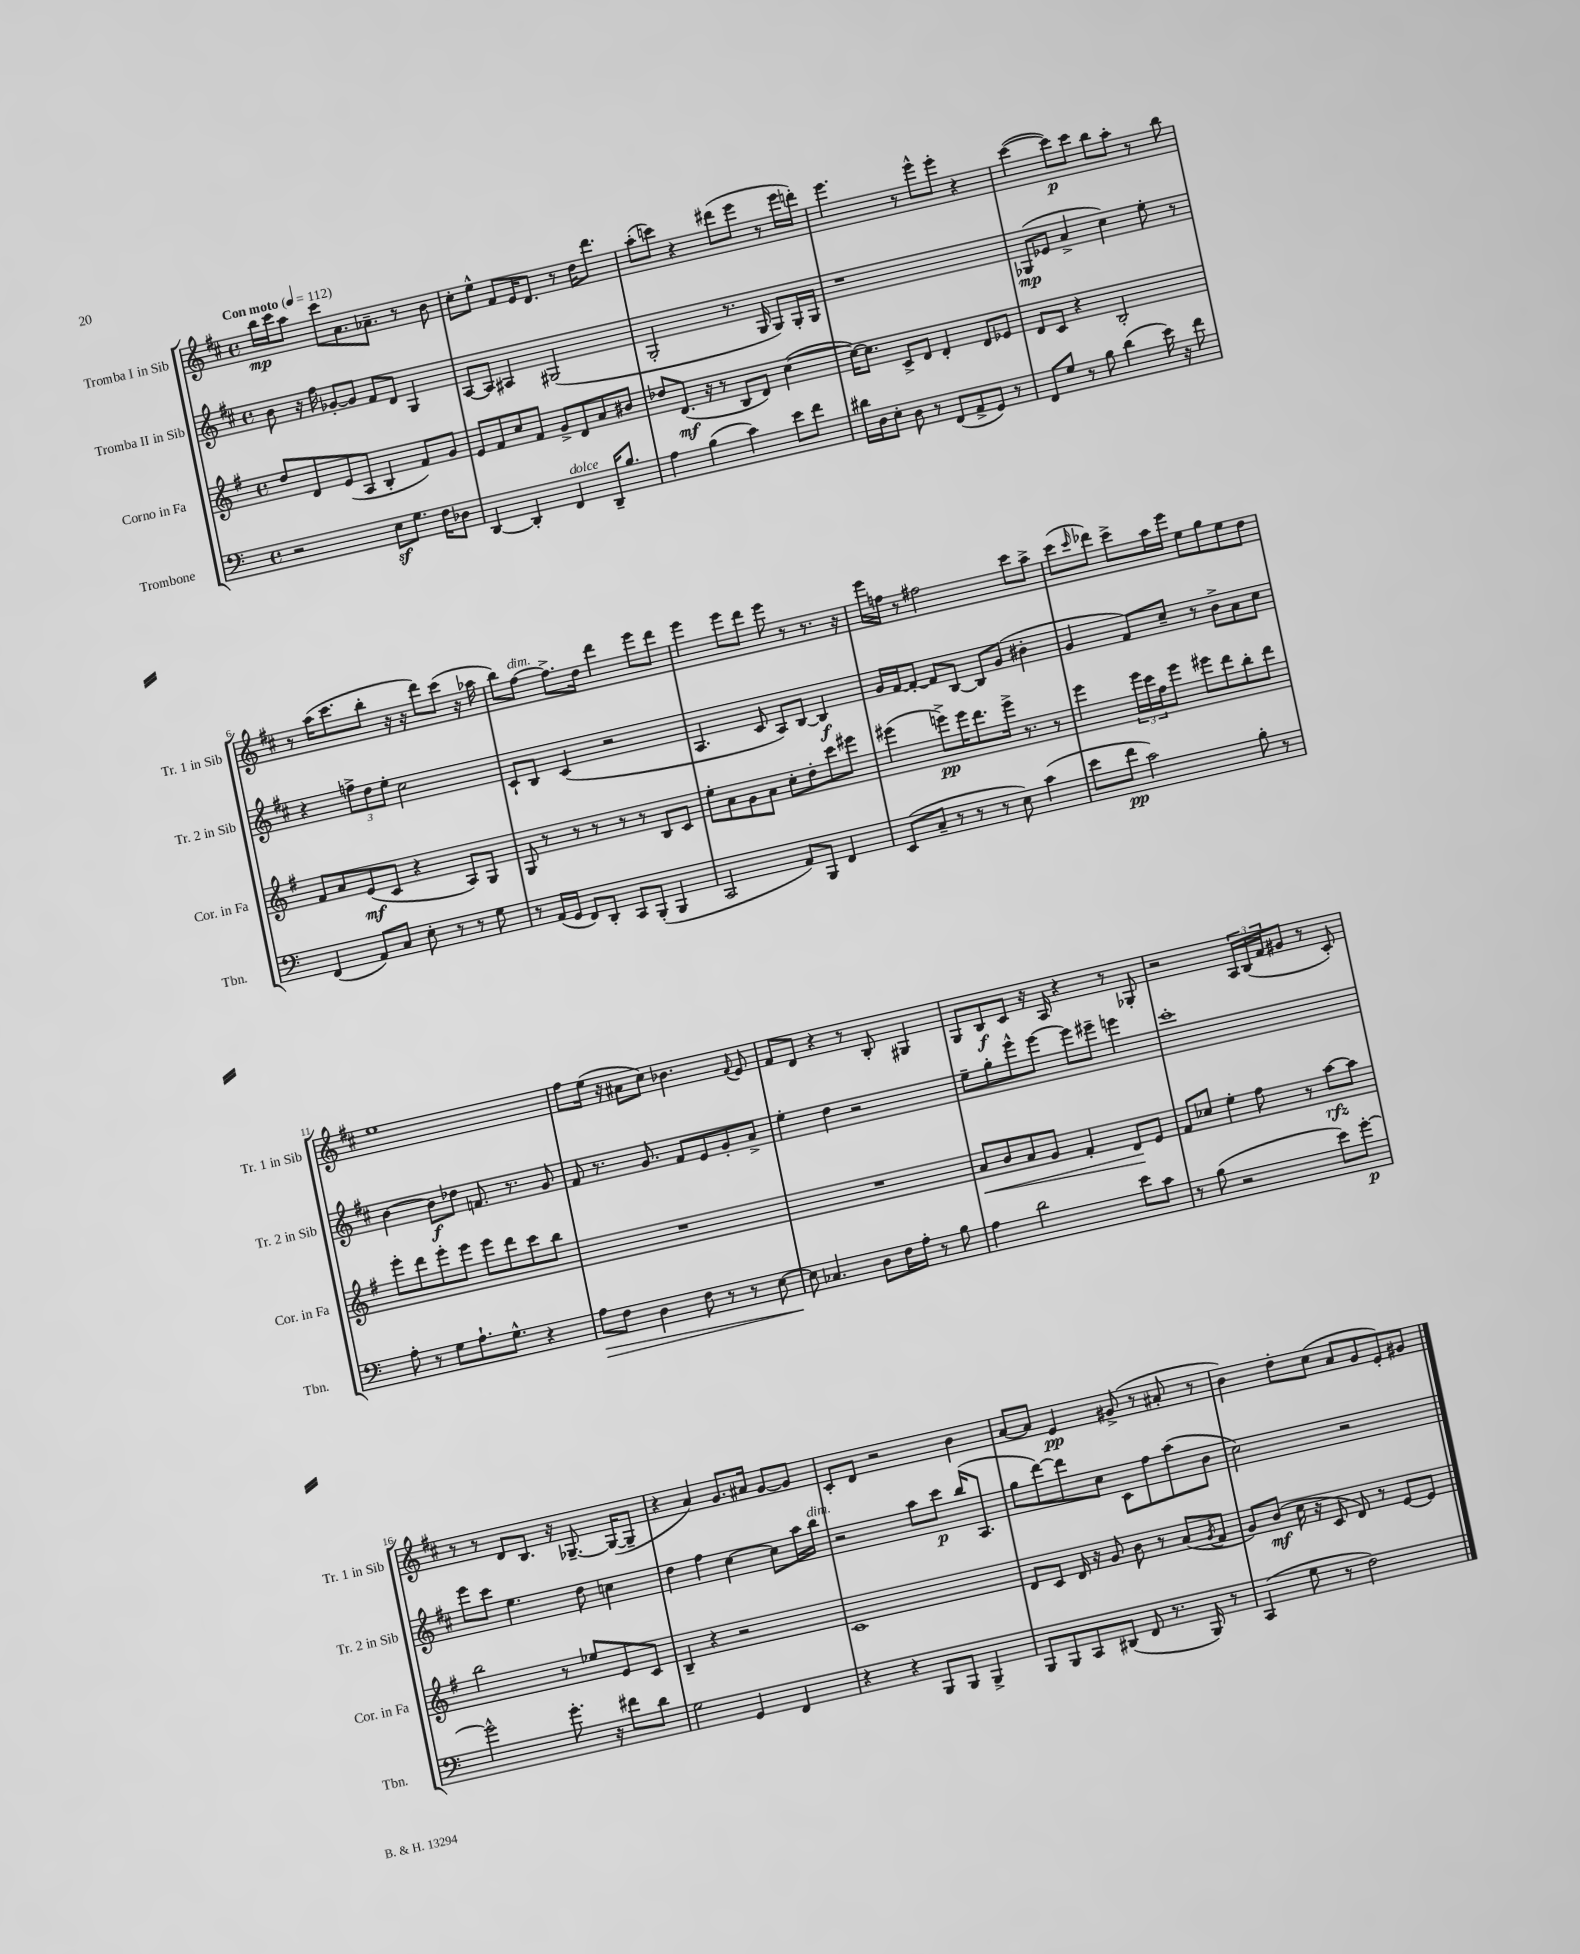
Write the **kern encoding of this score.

**kern	**dynam	**kern	**dynam	**kern	**dynam	**kern	**dynam
*part4	*part4	*part3	*part3	*part2	*part2	*part1	*part1
*staff4	*staff4	*staff3	*staff3	*staff2	*staff2	*staff1	*staff1
*I"Trombone	*	*I"Corno in Fa	*	*I"Tromba II in Sib	*	*I"Tromba I in Sib	*
*I'Tbn.	*	*I'Cor. in Fa	*	*I'Tr. 2 in Sib	*	*I'Tr. 1 in Sib	*
*clefF4	*	*clefG2	*	*clefG2	*	*clefG2	*
*k[]	*	*k[f#]	*	*k[f#c#]	*	*k[f#c#]	*
*M4/4	*	*M4/4	*	*M4/4	*	*M4/4	*
*met(c)	*	*met(c)	*	*met(c)	*	*met(c)	*
*MM112	*	*MM112	*	*MM112	*	*MM112	*
=1	=1	=1	=1	=1	=1	=1	=1
!	!	!	!	!	!	!LO:TX:a:B:t=Con moto	!
2r	.	8dd/L	.	8b\	.	16bb\LL	mp
.	.	.	.	.	.	16ccc#\J	.
.	.	8d/	.	16r	.	8aa\J	.
.	.	.	.	16ff#\	.	.	.
.	.	(8e/	.	[8g-X'/L	.	8ccc#\L	.
.	.	8A/J	.	8g-/J]	.	8.a\	.
8Ez\L	.	4B'/	.	8f#/L	.	.	.
.	.	.	.	.	.	8.a-X~\J	.
8.G\J	.	.	.	8d/J	.	.	.
.	.	8f#/L)	.	4G/	.	8r	.
16F\KL	.	.	.	.	.	.	.
8D-X\J	.	8g/J	.	.	.	8b\	.
=2	=2	=2	=2	=2	=2	=2	=2
[4DD/	.	8e/L	.	[8A/L	.	8cc#'\L	.
.	.	8f#/	.	8A/J]	.	8ee^^\J	.
4DD'/]	.	8cc/	.	4A#X/	.	8f#/L	.
.	.	8f#/J	.	.	.	16e/K	.
.	.	.	.	.	.	8.d/J	.
!LO:TX:a:i:t=dolce	!	!	!	!	!	!	!
4FF/	.	8g^/L	.	(2G#X/	.	.	.
.	.	8d/	.	.	.	8r	.
16DD~/KL	.	8a/	.	.	.	16dd\KL	.
8.B/J	.	.	.	.	.	8.ddd\J	.
.	.	8b#X/J	.	.	.	.	.
=3	=3	=3	=3	=3	=3	=3	=3
4A\	.	8dd-X/L	.	2G'/	.	(8aa'\L	.
.	.	(8.d/J	mf	.	.	8cccn\J)	.
(4B\	.	.	.	.	.	4r	.
.	.	16r	.	.	.	.	.
.	.	8r	.	.	.	.	.
4c\)	.	8B/L	.	8.r	.	(8ddd#X\L	.
.	.	8d/J)	.	.	.	8eee\J	.
.	.	.	.	16G/	.	.	.
8e\L	.	([4cc\	.	8G/L)	.	8r	.
8f\J	.	.	.	16G'/L	.	16eee\LL	.
.	.	.	.	16G/JJ	.	16dddn'\JJ)	.
=4	=4	=4	=4	=4	=4	=4	=4
16d#X\LL	.	16cc\KL_)	.	1r	.	4.eee\	.
16D\J	.	8.cc\J]	.	.	.	.	.
8E'\J	.	.	.	.	.	.	.
8D\	.	8c^/L	.	.	.	.	.
8r	.	8d/J	.	.	.	8r	.
(8FF/L	.	4d'/	.	.	.	8eee^^\L	.
8AA^/	.	.	.	.	.	8eee'\J	.
8GG/J)	.	8d/L	.	.	.	4r	.
8r	.	8e-X/J	.	.	.	.	.
=5	=5	=5	=5	=5	=5	=5	=5
8FF/L	.	8d/L	.	(8G-X/L	mp	([4ccc#\	.
8G/J	.	8c/J	.	8e-X/J	.	.	.
8r	.	4r	.	4a^/	.	8ccc#\L])	p
8B\	.	.	.	.	.	8ccc#\J	.
(4d\	.	2B'/	.	4cc#\)	.	8bb\L	.
.	.	.	.	.	.	8aa'\J	.
16e\)	.	.	.	8ee'\	.	8r	.
16r	.	.	.	.	.	.	.
8f\	.	.	.	8r	.	8bb\	.
!!LO:LB:g=z
=6	=6	=6	=6	=6	=6	=6	=6
(4FF/	.	8f#/L	.	4r	.	8r	.
.	.	8a/	.	.	.	(16aa\KL	.
.	.	.	.	.	.	8.ccc#\	.
8AA/L)	.	(8e/	mf	12ffn^\L	.	.	.
.	.	.	.	12dd\	.	.	.
8C/J	.	8c/J	.	.	.	8bb'\J	.
.	.	.	.	12ee'\J	.	.	.
8E'\	.	4r	.	2cc#\	.	16r	.
.	.	.	.	.	.	16r	.
8r	.	.	.	.	.	8ddd\L)	.
8r	.	8A/L)	.	.	.	(8ccc#\J	.
8G\	.	8G/J	.	.	.	16r	.
.	.	.	.	.	.	16aa-X\	.
=7	=7	=7	=7	=7	=7	=7	=7
8r	.	8G/	.	8c#`/L	.	8bb\L)	.
!	!	!	!	!	!	!LO:TX:a:i:t=dim.	!
(16AA/LL	.	8r	.	8B/J	.	[8ff#\J	.
16GG/JJ	.	.	.	.	.	.	.
8FF/L)	.	8r	.	(4c#/	.	8.ff#^\L]	.
8DD'/J	.	8r	.	.	.	.	.
.	.	.	.	.	.	16dd\Jk	.
8CC/L	.	8r	.	2r	.	4ddd\	.
(8BBB'/J	.	8r	.	.	.	.	.
4BBB/	.	8B/L	.	.	.	8eee\L	.
.	.	8c/J	.	.	.	8ddd\J	.
=8	=8	=8	=8	=8	=8	=8	=8
2CC/	.	8ee'\L	.	4.A/	.	4eee\	.
.	.	8a\	.	.	.	.	.
.	.	8g\	.	.	.	8eee\L	.
.	.	8a\J	.	8c#/	.	8ddd\J	.
8AA/L)	.	8cc'\L	.	8A/L)	.	8eee\	.
8BBB/J	.	8dd'\	.	[8B/J	.	8r	.
4FF/	.	8ccc\	.	4B/]	f	8.r	.
.	.	8eee#X\J	.	.	.	.	.
.	.	.	.	.	.	16r	.
=9	=9	=9	=9	=9	=9	=9	=9
(8EE/L	.	(4eee#X\	.	16g/LL	.	16eee\LL	.
.	.	.	.	[16f#/J	.	16ffn\JJ	.
8C~/J	.	.	.	8f#'/J_	.	8r	.
8r	.	8eeen^\L)	pp	8f#/L]	.	2ff#X\	.
8r	.	16eee\K	.	[8B/J	.	.	.
.	.	8.ddd\	.	.	.	.	.
8r	.	.	.	8B/L]	.	.	.
8E\)	.	16eee^\Jk	.	(8g/J	.	.	.
.	.	8.r	.	.	.	.	.
(4c\	.	.	.	4b#X'\	.	8ccc#\L	.
.	.	8r	.	.	.	8aa^\J	.
=10	=10	=10	=10	=10	=10	=10	=10
8e\L	.	4eee\	.	4g/	.	(8ccc#\L	.
.	.	.	.	.	.	16qqccc#/	.
8f\J	pp	.	.	.	.	8ddd-X\J)	.
2c\)	.	24eee\LL	.	8f#/L)	.	8ccc#^\L	.
.	.	24ccc\	.	.	.	.	.
.	.	24ff#\J	.	.	.	.	.
.	.	8eee\J	.	8cc#~/J	.	16aa\L	.
.	.	.	.	.	.	16eee\JJ	.
.	.	8eee#X\L	.	8r	.	8ee\L	.
.	.	8ddd\	.	8b^\L	.	8gg\	.
8B'\	.	8bb'\	.	8a\	.	8ee\	.
8r	.	8ddd\J	.	8cc#\J	.	8dd\J	.
!!LO:LB:g=z
=11	=11	=11	=11	=11	=11	=11	=11
8A'\	.	8eee'\L	.	[4b\	.	1ee	.
8r	.	8ddd\	.	.	.	.	.
8G\L	.	8eee'\	.	8b\L]	f	.	.
8.A`\	.	8eee\J	.	8dd-X\J	.	.	.
.	.	8eee\L	.	8.fn/	.	.	.
8.G^^\J	.	.	.	.	.	.	.
.	.	8ddd\	.	.	.	.	.
.	.	.	.	8.r	.	.	.
4r	.	8ccc\	.	.	.	.	.
.	.	8bb\J	.	8g/	.	.	.
=12	=12	=12	=12	=12	=12	=12	=12
!	!LO:HP:b	!	!	!	!	!	!
8A\L	>	1r	.	8f#/	.	8ff#\L	.
8F\J	.	.	.	8.r	.	(16ee\Jk	.
.	.	.	.	.	.	16r	.
4D\	.	.	.	.	.	8a#X\L	.
.	.	.	.	8.g/	.	.	.
.	.	.	.	.	.	8cc#\J)	.
8F\	.	.	.	8f#/L	.	4.b-X\	.
8r	.	.	.	8e/	.	.	.
8r	.	.	.	8g'/	.	.	.
.	.	.	.	.	.	8qqf#/	.
[8E\	.	.	.	8a^/J	.	8e/	.
=13	=13	=13	=13	=13	=13	=13	=13
8E\]	.	1r	.	4ee'\	.	8f#/L	.
4.C-X/	]	.	.	.	.	8d/J	.
.	.	.	.	4dd\	.	4r	.
8D\L	.	.	.	2r	.	8r	.
16F\L	.	.	.	.	.	8B'/	.
16A'\JJ	.	.	.	.	.	.	.
8r	.	.	.	.	.	4G#X/	.
8B\	.	.	.	.	.	.	.
=14	=14	=14	=14	=14	=14	=14	=14
!	!	!	!LO:HP:b	!	!	!	!
4A\	.	8a/L	<	8ee~\L	.	8G/L	.
.	.	8b/	.	8gg'\	.	8B/	f
2d\	.	8a/	.	8eee^^\	.	8c#/J	.
.	.	8g/J	.	[8eee\J	.	16r	.
.	.	.	.	.	.	16A/	.
.	.	4f#'/	.	8eee\L]	.	4r	.
.	.	.	.	8eee#X~\J	.	.	.
8e\L	.	8d/L	.	4eeen\	.	8r	.
8c\J	.	8e/J	[	.	.	8G-X'/	.
=15	=15	=15	=15	=15	=15	=15	=15
8r	.	8f#/L	.	1ccc#'	.	2r	.
(8B\	.	8cc-X/J	.	.	.	.	.
2r	.	4ee'\	.	.	.	.	.
.	.	8ff#\	.	.	.	24A/LL	.
.	.	.	.	.	.	(24B/	.
.	.	.	.	.	.	24f#/J	.
.	.	8r	.	.	.	8g#X/J	.
8e\L)	.	[8aa\L	rfz	.	.	8r	.
[8g'\J	p	8aa\J]	.	.	.	8c#'/)	.
!!LO:LB:g=z
=16	=16	=16	=16	=16	=16	=16	=16
2g^^\]	.	2bb\	.	8eee\L	.	8r	.
.	.	.	.	8ccc#\J	.	8r	.
.	.	.	.	4.ee\	.	8d/L	.
.	.	.	.	.	.	8.B/J	.
8.g'\	.	8r	.	.	.	.	.
.	.	.	.	.	.	16r	.
.	.	8ee-X/L	.	8dd\	.	[8.G-X~/	.
16r	.	.	.	.	.	.	.
8f#X\L	.	8e/	.	4ccn\	.	.	.
.	.	.	.	.	.	(16G-/KL_	.
8d\J	.	8c/J	.	.	.	8G-~/J]	.
=17	=17	=17	=17	=17	=17	=17	=17
2G\	.	4B~/	.	4dd\	.	4r	.
.	.	4r	.	4ff#\	.	4a/)	.
4GG/	.	2r	.	[4cc#\	.	8.g/L	.
.	.	.	.	.	.	16a#X/Jk	.
4FF/	.	.	.	8cc#\L]	.	[8g/L	.
.	.	.	.	16aa\L	.	8g/J]	.
!	!	!	!	!LO:TX:a:i:t=dim.	!	!	!
.	.	.	.	16bb\JJ	.	.	.
=18	=18	=18	=18	=18	=18	=18	=18
4r	.	1c	.	2r	.	8c#'/L	.
.	.	.	.	.	.	8d/J	.
4r	.	.	.	.	.	2r	.
8BBB/L	.	.	.	8aa\L	.	.	.
8BBB/J	.	.	.	8ccc#\J	p	.	.
4BBB^/	.	.	.	(16bb/KL	.	4b\	.
.	.	.	.	8.A/J	.	.	.
=19	=19	=19	=19	=19	=19	=19	=19
8BBB/L	.	8d/L	.	8gg\L	.	[8a/L	.
8BBB/	.	8c/J	.	[8ddd\)	.	8a/J]	.
8CC/	.	16d/	.	8ddd\]	.	4e/	pp
.	.	16r	.	.	.	.	.
(8DD#X/J	.	8g/	.	8cc#\J	.	.	.
8FF/	.	8b\	.	8c#\L	.	(8g#X^/	.
8.r	.	8r	.	8ff#\	.	8r	.
.	.	(8a/L	.	(8aa\	.	8a#X'/	.
16BBB/)	.	.	.	.	.	.	.
.	.	8qg/	.	.	.	.	.
8r	.	8f#/J	.	8b\J	.	8r	.
=20	=20	=20	=20	=20	=20	=20	=20
(4CC/	.	8g/L)	.	2cc#\)	.	4b\)	.
.	.	(8b/J	mf	.	.	.	.
8G\	.	16cc\	.	.	.	8dd'\L	.
.	.	16r	.	.	.	.	.
8r	.	8c/	.	.	.	(8cc#\J	.
2F\)	.	8d/)	.	2r	.	8a/L	.
.	.	8r	.	.	.	8g/	.
.	.	[8e/L	.	.	.	8e'/)	.
.	.	8e/J]	.	.	.	8g#X/J	.
==	==	==	==	==	==	==	==
*-	*-	*-	*-	*-	*-	*-	*-
